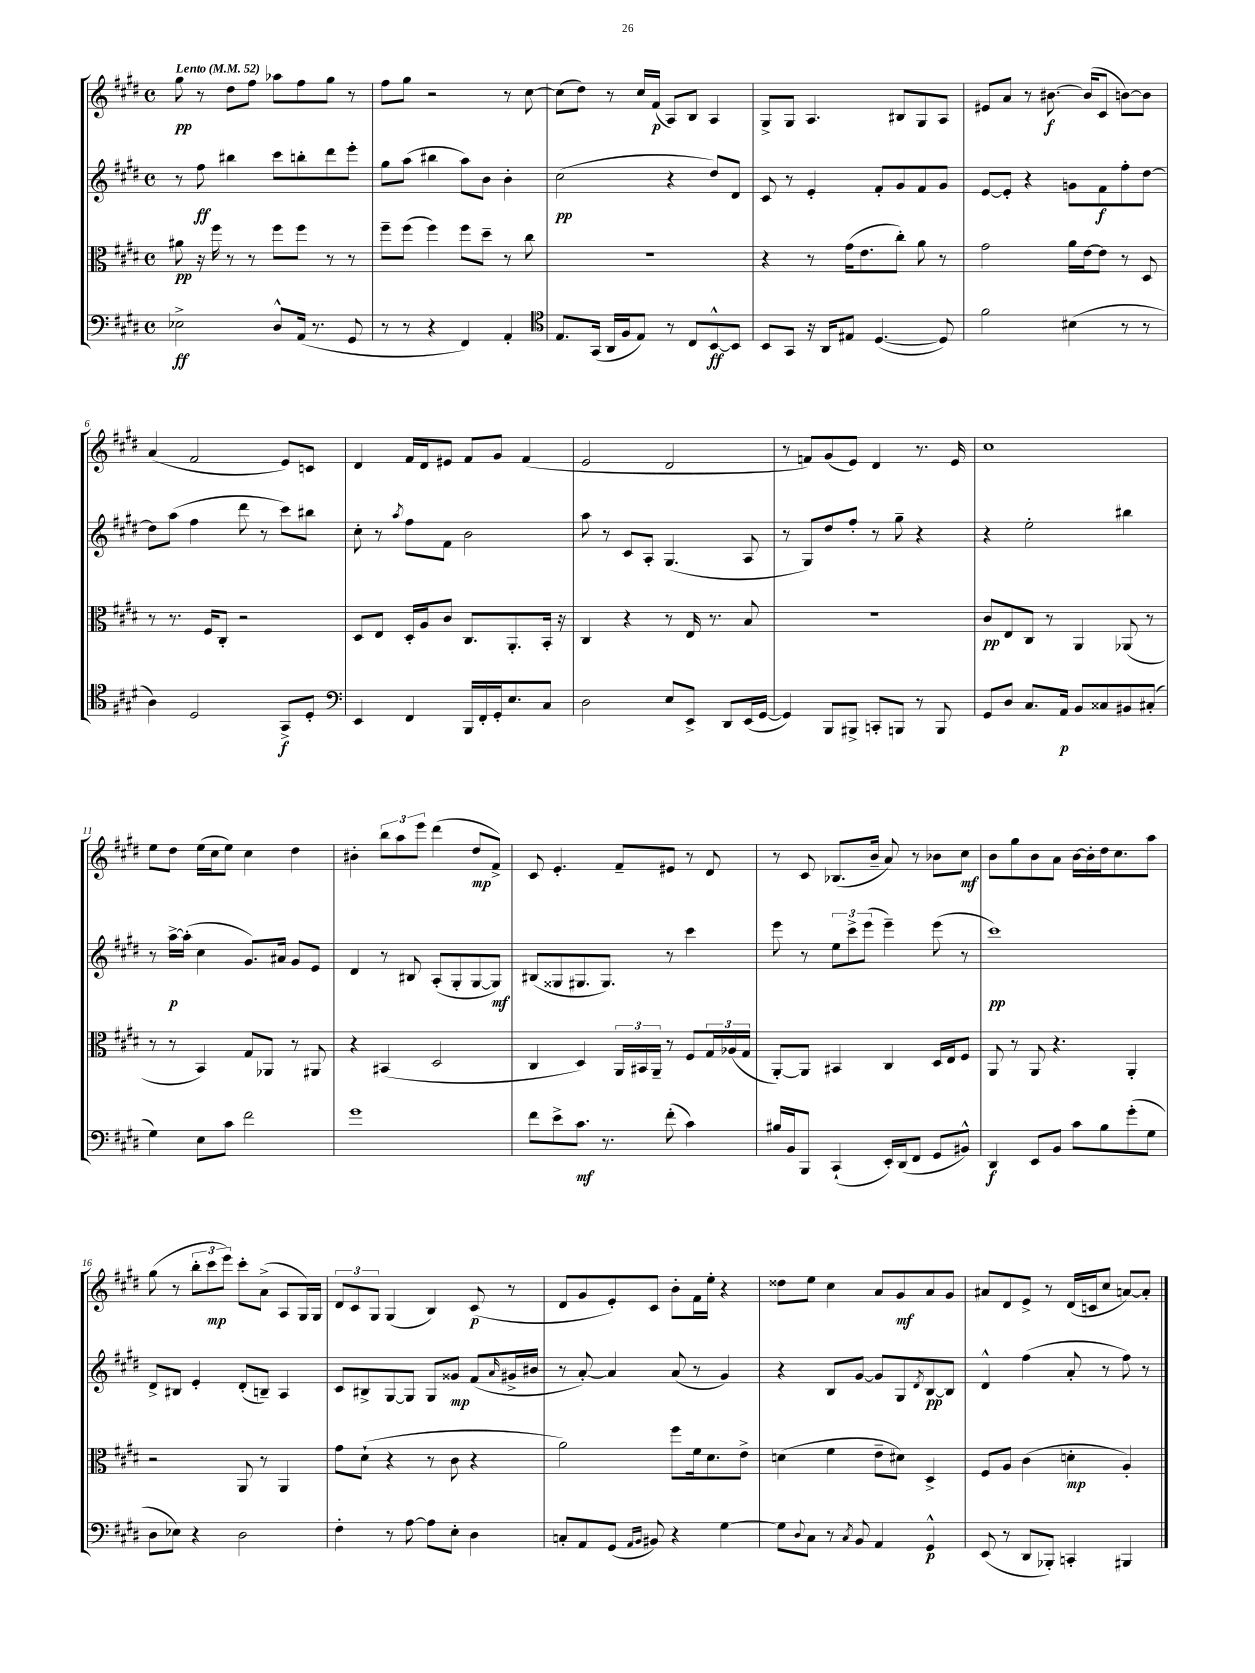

**kern	**dynam	**kern	**dynam	**kern	**dynam	**kern	**dynam
*part4	*part4	*part3	*part3	*part2	*part2	*part1	*part1
*staff4	*staff4	*staff3	*staff3	*staff2	*staff2	*staff1	*staff1
*clefF4	*	*clefC3	*	*clefG2	*	*clefG2	*
*k[f#c#g#d#]	*	*k[f#c#g#d#]	*	*k[f#c#g#d#]	*	*k[f#c#g#d#]	*
*M4/4	*	*M4/4	*	*M4/4	*	*M4/4	*
*met(c)	*	*met(c)	*	*met(c)	*	*met(c)	*
*MM52	*	*MM52	*	*MM52	*	*MM52	*
=1	=1	=1	=1	=1	=1	=1	=1
!	!	!	!	!	!	!LO:TX:a:B:t=Lento	!
2E-X^\	ff	8a#X\	pp	8r	.	8gg#\	pp
.	.	16r	.	8ff#\	ff	8r	.
.	.	16ff#\	.	.	.	.	.
.	.	8r	.	4bb#X\	.	8dd#\L	.
.	.	8r	.	.	.	8ff#\J	.
8D#^^/L	.	8ff#\L	.	8ccc#\L	.	8aa-X\L	.
(16AA/Jk	.	8ff#\J	.	8bbn'\	.	8ff#\	.
8.r	.	.	.	.	.	.	.
.	.	8r	.	8ddd#\	.	8gg#\J	.
8GG#/	.	8r	.	8eee'\J	.	8r	.
=2	=2	=2	=2	=2	=2	=2	=2
8r	.	8ff#~\L	.	8gg#\L	.	8ff#\L	.
8r	.	(8ff#\J	.	(8aa\J	.	8gg#\J	.
4r	.	4ff#\)	.	4bb#X\	.	2r	.
4FF#/)	.	8ff#\L	.	8aa\L)	.	.	.
.	.	8dd#~\J	.	8b\J	.	.	.
4AA'/	.	8r	.	4b'\	.	8r	.
.	.	8cc#\	.	.	.	[8cc#\	.
=3	=3	=3	=3	=3	=3	=3	=3
*clefC4	*	*	*	*	*	*	*
8.E/L	.	1r	.	(2cc#\	pp	(8cc#\L]	.
.	.	.	.	.	.	8dd#\J)	.
(16GG#/Jk	.	.	.	.	.	.	.
16AA/LL	.	.	.	.	.	8r	.
16F#/J	.	.	.	.	.	.	.
8E/J)	.	.	.	.	.	16cc#/LL	.
.	.	.	.	.	.	(16f#/JJ	p
8r	.	.	.	4r	.	8A/L)	.
8C#/L	.	.	.	.	.	8B/J	.
[8BB^^/	ff	.	.	8dd#/L)	.	4A/	.
8BB/J]	.	.	.	8d#/J	.	.	.
=4	=4	=4	=4	=4	=4	=4	=4
8BB/L	.	4r	.	8c#/	.	8G#^/L	.
8GG#/J	.	.	.	8r	.	8G#/J	.
16r	.	8r	.	4e'/	.	4.A/	.
16AA/KL	.	.	.	.	.	.	.
8E#X/J	.	(16g#\KL	.	.	.	.	.
.	.	8.e\	.	.	.	.	.
([4.D#/	.	.	.	8f#'/L	.	.	.
.	.	8cc#'\J)	.	8g#/	.	8B#X/L	.
.	.	8a\	.	8f#/	.	8G#/	.
8D#/])	.	8r	.	8g#/J	.	8A/J	.
=5	=5	=5	=5	=5	=5	=5	=5
2f#\	.	2g#\	.	[8e/L	.	8e#X/L	.
.	.	.	.	8e'/J]	.	8a/J	.
.	.	.	.	4r	.	8r	.
.	.	.	.	.	.	[8.b#X\	f
(4B#X\	.	16a\LL	.	8gn\L	.	.	.
.	.	[16e\J	.	.	.	(16b#/KL]	.
.	.	8e\J]	.	8f#\	f	8c#/J	.
8r	.	8r	.	8ff#'\	.	[8bn\L)	.
8r	.	8D#/	.	[8dd#\J	.	8b\J]	.
!!LO:LB:g=z
=6	=6	=6	=6	=6	=6	=6	=6
4A\)	.	8r	.	8dd#\L]	.	(4a/	.
.	.	8.r	.	(8aa\J	.	.	.
2D#/	.	.	.	4ff#\	.	2f#/	.
.	.	16F#/KL	.	.	.	.	.
.	.	8C#'/J	.	.	.	.	.
.	.	2r	.	8ddd#\	.	.	.
.	.	.	.	8r	.	.	.
8GG#^/L	f	.	.	8ccc#\L)	.	8e/L)	.
8D#'/J	.	.	.	8bb#X\J	.	8cn/J	.
=7	=7	=7	=7	=7	=7	=7	=7
*clefF4	*	*	*	*	*	*	*
4EE/	.	8D#/L	.	8cc#'\	.	4d#/	.
.	.	8E/J	.	8r	.	.	.
.	.	.	.	8qaa/	.	.	.
4FF#/	.	16D#'/LL	.	8ff#\L	.	16f#/LL	.
.	.	16A/J	.	.	.	16d#/J	.
.	.	8c#/J	.	8f#\J	.	8e#X/J	.
16BBB/LL	.	8.C#/L	.	2b\	.	8f#/L	.
16FF#'/	.	.	.	.	.	.	.
16GG#'/J	.	.	.	.	.	8g#/J	.
8.E/	.	8.AA'/	.	.	.	.	.
.	.	.	.	.	.	(4f#/	.
8C#/J	.	16BB'/Jk	.	.	.	.	.
.	.	16r	.	.	.	.	.
=8	=8	=8	=8	=8	=8	=8	=8
2D#\	.	4C#/	.	8aa\	.	2e/	.
.	.	.	.	8r	.	.	.
.	.	4r	.	8c#/L	.	.	.
.	.	.	.	8A'/J	.	.	.
8E/L	.	8r	.	(4.G#/	.	2d#/	.
8EE^/J	.	16E/	.	.	.	.	.
.	.	8.r	.	.	.	.	.
8DD#/L	.	.	.	.	.	.	.
(16EE/L	.	8B/	.	8A/	.	.	.
[16GG#/JJ	.	.	.	.	.	.	.
=9	=9	=9	=9	=9	=9	=9	=9
4GG#/])	.	1r	.	8r	.	8r	.
.	.	.	.	8G#/L)	.	8fn/L)	.
8BBB/L	.	.	.	8dd#/	.	(8g#/	.
8BBB#X^/J	.	.	.	8ff#'/J	.	8e/J)	.
8CCn'/L	.	.	.	8r	.	4d#/	.
8BBBn/J	.	.	.	8gg#~\	.	.	.
8r	.	.	.	4r	.	8.r	.
8BBB/	.	.	.	.	.	.	.
.	.	.	.	.	.	16e/	.
=10	=10	=10	=10	=10	=10	=10	=10
8GG#/L	.	8c#/L	pp	4r	.	1cc#	.
8D#/J	.	8E/	.	.	.	.	.
8.C#/L	.	8C#/J	.	2ee'\	.	.	.
.	.	8r	.	.	.	.	.
16AA/Jk	p	.	.	.	.	.	.
8BB/L	.	4AA/	.	.	.	.	.
8C##X/	.	.	.	.	.	.	.
8BB#X/	.	(8AA-X/	.	4bb#X\	.	.	.
(8C#X'/J	.	8r	.	.	.	.	.
!!LO:LB:g=z
=11	=11	=11	=11	=11	=11	=11	=11
4G#\)	.	8r	.	8r	.	8ee\L	.
.	.	8r	.	[16aa^\LL	p	8dd#\J	.
.	.	.	.	(16aa'\JJ]	.	.	.
8E\L	.	4BB/)	.	4cc#\	.	(16ee\LL	.
.	.	.	.	.	.	16cc#\J	.
8c#\J	.	.	.	.	.	8ee\J)	.
2f#\	.	8G#/L	.	8.g#/L)	.	4cc#\	.
.	.	8AA-X/J	.	.	.	.	.
.	.	.	.	16a#X/Jk	.	.	.
.	.	8r	.	8g#/L	.	4dd#\	.
.	.	8AA#X/	.	8e/J	.	.	.
=12	=12	=12	=12	=12	=12	=12	=12
1g#	.	4r	.	4d#/	.	4b#X'\	.
.	.	(4BB#X/	.	8r	.	12bb\L	.
.	.	.	.	.	.	12aa\	.
.	.	.	.	8B#X/	.	.	.
.	.	.	.	.	.	12eee\J	.
.	.	2D#/	.	(8A'/L	.	(4ddd#\	.
.	.	.	.	8G#'/	.	.	.
.	.	.	.	[8G#/	.	8dd#/L	mp
.	.	.	.	8G#/J])	mf	8f#^/J)	.
=13	=13	=13	=13	=13	=13	=13	=13
8f#\L	.	4C#/	.	(8B#X/L	.	8c#/	.
8e^\	.	.	.	8G##X/	.	4.e'/	.
8.c#\J	mf	4D#/)	.	8.G#X/	.	.	.
8.r	.	.	.	8.G#/J)	.	.	.
.	.	24AA/LL	.	.	.	8f#~/L	.
.	.	24BB#X/	.	.	.	.	.
.	.	24AA~/JJ	.	.	.	.	.
(8f#'\	.	8r	.	8r	.	8e#X/J	.
4c#\)	.	8F#/L	.	4ccc#\	.	8r	.
.	.	24G#/L	.	.	.	8d#/	.
.	.	(24A-X/	.	.	.	.	.
.	.	24G#/JJ	.	.	.	.	.
=14	=14	=14	=14	=14	=14	=14	=14
16B#X/LL	.	[8AA'/L)	.	8eee\	.	8r	.
16BB/J	.	.	.	.	.	.	.
8BBB/J	.	8AA/J]	.	8r	.	8c#/	.
(4CC#`/	.	4BB#X/	.	12ee\L	.	(8.B-X/L	.
.	.	.	.	12ccc#^\	.	.	.
.	.	.	.	(12eee\J	.	.	.
.	.	.	.	.	.	16b~/Jk	.
16EE'/LL)	.	4C#/	.	4eee~\)	.	8a/)	.
(16DD#/J	.	.	.	.	.	.	.
8FF#/J	.	.	.	.	.	8r	.
8GG#/L	.	16D#/LL	.	(8eee\	.	8b-X\L	.
.	.	16E/J	.	.	.	.	.
8BB#X^^/J)	.	8F#/J	.	8r	.	8cc#\J	mf
=15	=15	=15	=15	=15	=15	=15	=15
4DD#/	f	8AA/	.	1ccc#)	pp	8b\L	.
.	.	8r	.	.	.	8gg#\	.
8EE/L	.	8AA/	.	.	.	8b\	.
8BB/J	.	4.r	.	.	.	8a\J	.
8c#\L	.	.	.	.	.	[16b\LL	.
.	.	.	.	.	.	16b'\]	.
8B\	.	.	.	.	.	16dd#\J	.
.	.	.	.	.	.	8.cc#\	.
(8g#'\	.	4AA'/	.	.	.	.	.
8G#\J	.	.	.	.	.	8aa\J	.
!!LO:LB:g=z
=16	=16	=16	=16	=16	=16	=16	=16
8D#\L	.	2r	.	8d#^/L	.	(8gg#\	.
8E-X\J)	.	.	.	8B#X/J	.	8r	.
4r	.	.	.	4e'/	.	12bb'\L	.
.	.	.	.	.	.	12ccc#\	mp
.	.	.	.	.	.	12eee\J)	.
2D#\	.	8AA/	.	(8d#'/L	.	8ccc#'\L	.
.	.	8r	.	8Bn~/J)	.	(8a^\J	.
.	.	4AA/	.	4A/	.	8A/L	.
.	.	.	.	.	.	16G#/L)	.
.	.	.	.	.	.	16G#/JJ	.
=17	=17	=17	=17	=17	=17	=17	=17
4F#'\	.	8g#\L	.	8c#/L	.	12d#/L	.
.	.	.	.	.	.	12c#/	.
.	.	(8d#`\J	.	8B#X^/	.	.	.
.	.	.	.	.	.	12G#/J	.
8r	.	4r	.	[8G#/	.	(4G#/	.
[8A\	.	.	.	8G#/J]	.	.	.
8A\L]	.	8r	.	8G#/L	.	4B/)	.
8E'\J	.	8c#\	.	8g##X/J	mp	.	.
4D#\	.	4r	.	(8f#/L	.	(8c#/	p
.	.	.	.	16qqa/	.	.	.
.	.	.	.	16g#X^/L	.	8r	.
.	.	.	.	16b#X/JJ	.	.	.
=18	=18	=18	=18	=18	=18	=18	=18
8Cn'/L	.	2a\)	.	8r	.	8d#/L	.
8AA/	.	.	.	[8a'/)	.	8g#/	.
(8GG#/J	.	.	.	4a/]	.	8e'/)	.
16qqAA/LL	.	.	.	.	.	.	.
16qqBB/JJ	.	.	.	.	.	.	.
8BB#X/)	.	.	.	.	.	8c#/J	.
4r	.	8ff#\L	.	(8a/	.	8b'\L	.
.	.	16f#\k	.	8r	.	16f#\L	.
.	.	8.d#\	.	.	.	16ee'\JJ	.
[4G#\	.	.	.	4g#/)	.	4r	.
.	.	8e^\J	.	.	.	.	.
=19	=19	=19	=19	=19	=19	=19	=19
8G#\L]	.	(4dn\	.	4r	.	8dd##X\L	.
8qqD#/	.	.	.	.	.	.	.
8C#\J	.	.	.	.	.	8ee\J	.
8r	.	4f#\	.	8B/L	.	4cc#\	.
8qC#/	.	.	.	.	.	.	.
8BB/	.	.	.	[8g#/J	.	.	.
4AA/	.	8e~\L	.	8g#/L]	.	8a/L	.
.	.	8d#X\J)	.	8G#/	.	8g#/	mf
.	.	.	.	8qd#/	.	.	.
4GG#^^/	p	4D#^/	.	[8B/	pp	8a/	.
.	.	.	.	8B/J]	.	8g#/J	.
=20	=20	=20	=20	=20	=20	=20	=20
(8EE/	.	8F#/L	.	4d#^^/	.	8a#X/L	.
8r	.	8A/J	.	.	.	8d#/	.
8DD#/L	.	(4c#\	.	(4ff#\	.	8e^/J	.
8BBB-X'/J)	.	.	.	.	.	8r	.
4CCn'/	.	4dn'\	mp	8a'/	.	(16d#/LL	.
.	.	.	.	.	.	16cn/J	.
.	.	.	.	8r	.	8cc#/J	.
4BBB#X/	.	4A'/)	.	8ff#\)	.	[8an/L)	.
.	.	.	.	8r	.	8a'/J]	.
==	==	==	==	==	==	==	==
*-	*-	*-	*-	*-	*-	*-	*-
